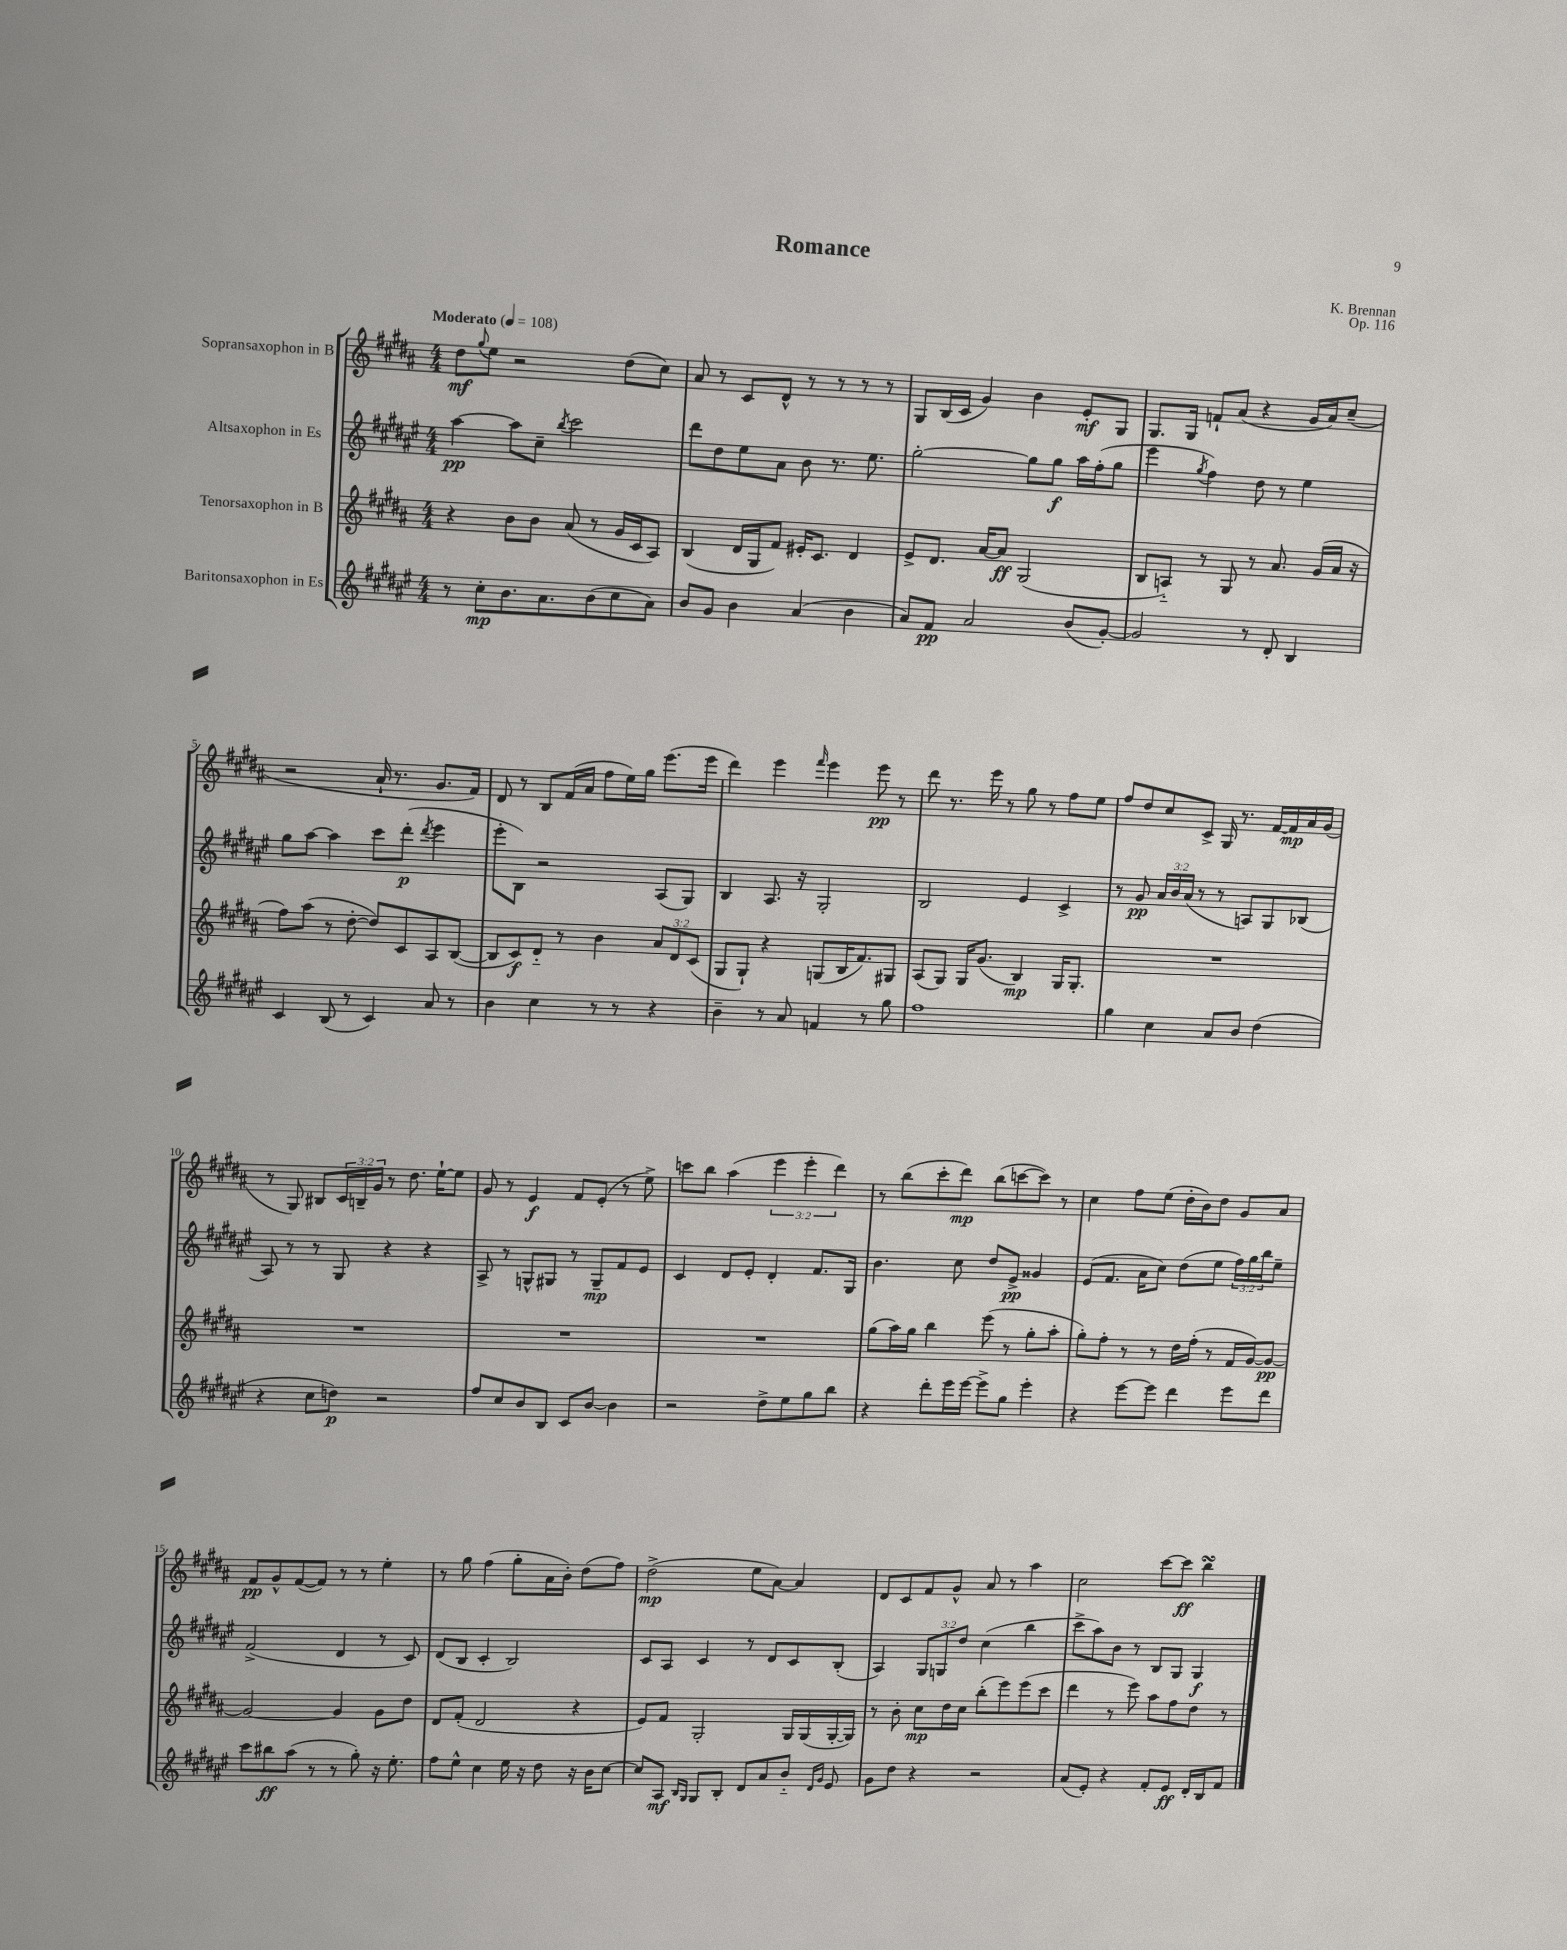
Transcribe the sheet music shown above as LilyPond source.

\header { title = "Romance" composer = "K. Brennan" opus = "Op. 116" }
<<
\new StaffGroup <<
\new Staff = "s0" \with { instrumentName = "Sopransaxophon in B" } {
    \clef treble \key b \major \numericTimeSignature \time 4/4 \override Staff.TupletNumber.text = #tuplet-number::calc-fraction-text \tempo "Moderato" 4 = 108
    dis''8\mf \appoggiatura { gis''8 } e''8 r2 dis''8( cis''8) |
    ais'8 r8 cis'8 dis'8-^ r8 r8 r8 r8 |
    gis8 b16( cis'16 gis'4) b'4 e'8-.\mf gis8 |
    gis8. gis16 f'8-! ais'8( r4 gis'16 ais'16) cis''8--( |
    r2 ais'16-! r8. gis'8. fis'16) |
    dis'8 r8 b8 fis'16( ais'16 fis''8 e''16) gis''16 e'''8.( e'''16 |
    dis'''4) e'''4 \grace { fis'''16 } e'''4 e'''8\pp r8 |
    dis'''8 r8. e'''16 r8 gis''8 r8 fis''8 e''8 |
    fis''8 dis''8 cis''8 cis'8-> gis16 r8. fis'16~ fis'16\mp ais'16 gis'16( |
    r8 gis8) bis8 \tuplet 3/2 { cis'16 b16-- gis'16 } r8 dis''8. e''16~-! e''8 |
    gis'8 r8 e'4\f fis'8 e'8-.( r8 e''8->) |
    c'''8 b''8 ais''4( \tuplet 3/2 { e'''4 e'''4-. dis'''4) } |
    r8 b''8( cis'''8-. dis'''8\mp) b''8( c'''8~ c'''8) r8 |
    cis''4 fis''8 e''8( dis''16-. b'16) dis''8 gis'8 ais'8 |
    fis'8\pp gis'8-^ fis'8~( fis'8) r8 r8 e''4-. |
    r8 gis''8 fis''4( gis''8-. ais'16 b'16-.) dis''8( fis''8) |
    dis''2->\mp( e''8 ais'8~) ais'4 |
    dis'8 cis'8 fis'8 gis'8-^ ais'8 r8 ais''4 |
    cis''2 cis'''8~ cis'''8\ff b''4\turn \bar "|." |
}
\new Staff = "s1" \with { instrumentName = "Altsaxophon in Es" } {
    \clef treble \key fis \major \numericTimeSignature \time 4/4 \override Staff.TupletNumber.text = #tuplet-number::calc-fraction-text
    ais''4~\pp ais''8 cis''8-- \acciaccatura { b''8 } cis'''2 |
    dis'''8 dis''8 eis''8 ais'8 b'8 r8. eis''8. |
    gis''2~-. gis''8 gis''8\f ais''16 fis''16-.( gis''8 |
    eis'''4 \acciaccatura { gis''8 } fis''4) dis''8 r8 eis''4 |
    gis''8 ais''8~ ais''4 cis'''8 dis'''8-.\p( \acciaccatura { dis'''8 } eis'''4 |
    eis'''8-. b8) r2 ais8( gis8) |
    b4 ais8. r16 gis2-. |
    b2 eis'4 cis'4-> |
    r8 gis'8\pp \tuplet 3/2 { ais'16 b'16 ais'16( } r8 r8 a8) gis8 bes8( |
    ais8) r8 r8 gis8 r4 r4 |
    ais8-> r8 g8-^ gis8 r8 gis8--\mp fis'8 eis'8 |
    cis'4 dis'8 eis'8-. dis'4-. fis'8. gis16 |
    b'4. cis''8 dis''8 eis'8->\pp gisis'4 |
    eis'8( fis'8. ais'16 cis''8) dis''8( eis''8 \tuplet 3/2 { fis''16) gis''16 b''16 } eis''8-- |
    fis'2->( dis'4 r8 cis'8) |
    dis'8( b8 cis'4-. b2) |
    cis'8 ais8 cis'4 r8 dis'8 cis'8 b8-.( |
    ais4) \tuplet 3/2 { gis8 g8 dis''8 } cis''4( b''4 |
    cis'''8-> ais''8) b'8 r8 b8 gis8 gis4\f \bar "|." |
}
\new Staff = "s2" \with { instrumentName = "Tenorsaxophon in B" } {
    \clef treble \key b \major \numericTimeSignature \time 4/4 \override Staff.TupletNumber.text = #tuplet-number::calc-fraction-text
    r4 b'8 b'8 ais'8( r8 gis'16 cis'16 ais8) |
    b4( dis'16 gis16 fis'8) eis'16-. cis'8. dis'4 |
    e'8-> dis'8. ais'16~ ais'8\ff gis2( |
    b8 a8-_) r8 gis8 r8 ais'8. gis'16( ais'16 r16 |
    fis''8) ais''8( r8 dis''8~-. dis''8) cis'8 ais8 b8~( |
    b8 cis'8\f) dis'8-_ r8 b'4 \tuplet 3/2 { ais'8 dis'8 cis'8( } |
    gis8 gis8-!) r4 g8( b16 fis'8.) gis8 |
    ais8( gis8) gis16 gis'8.( b4\mp) gis16 gis8.-. |
    R1 |
    R1 |
    R1 |
    R1 |
    gis''8( ais''16) gis''16 b''4 e'''8( r8 gis''8-. ais''8-. |
    gis''8-.) fis''8-. r8 r8 dis''16 fis''16-.( r8 fis'16 gis'16~) gis'8~\pp |
    gis'2~ gis'4 gis'8 dis''8 |
    dis'8 fis'8-.( dis'2 r4 |
    e'8) fis'8 gis2-. gis16 gis16( gis16~-. gis16) |
    r8 b'8-. cis''8\mp dis''16 cis''16 b''8-.( e'''8) e'''8( cis'''8 |
    dis'''4 r8 e'''8) ais''8 fis''8 dis''8 r8 \bar "|." |
}
\new Staff = "s3" \with { instrumentName = "Baritonsaxophon in Es" } {
    \clef treble \key fis \major \numericTimeSignature \time 4/4
    r8 cis''8-.\mp b'8. ais'8. b'8( cis''8 ais'8) |
    b'8 gis'8 b'4 ais'4( b'4 |
    ais'8) fis'8\pp ais'2 b'8( gis'8~-.) |
    gis'2 r8 dis'8-. b4 |
    cis'4 b8( r8 cis'4) ais'8 r8 |
    b'4 cis''4 r8 r8 r4 |
    b'4-- r8 ais'8 f'4 r8 gis''8 |
    fis''1 |
    gis''4 cis''4 ais'8 b'8 dis''4( |
    r4 cis''8 d''8\p) r2 |
    fis''8 cis''8 b'8 b8 cis'8 b'8~ b'4 |
    r2 dis''8-> eis''8 gis''8 b''8 |
    r4 dis'''8-. eis'''16 eis'''16~ eis'''8-> gis''8 eis'''4-. |
    r4 eis'''8~ eis'''8 dis'''4 eis'''8 dis'''8 |
    cis'''8 bis''8\ff ais''8( r8 r8 gis''8-.) r16 eis''8.-. |
    fis''8 eis''8-^ cis''4 eis''16 r16 dis''8 r16 b'16 cis''8~ |
    cis''8 ais8\mf \grace { b16 gis16 } gis8 b8-. dis'8 ais'8 b'8-_ \grace { dis'16 gis'16 } eis'8 |
    gis'8 dis''8 r4 r2 |
    ais'8( eis'8-.) r4 fis'8-. eis'8\ff dis'16-. b16 fis'8 \bar "|." |
}
>>
>>
